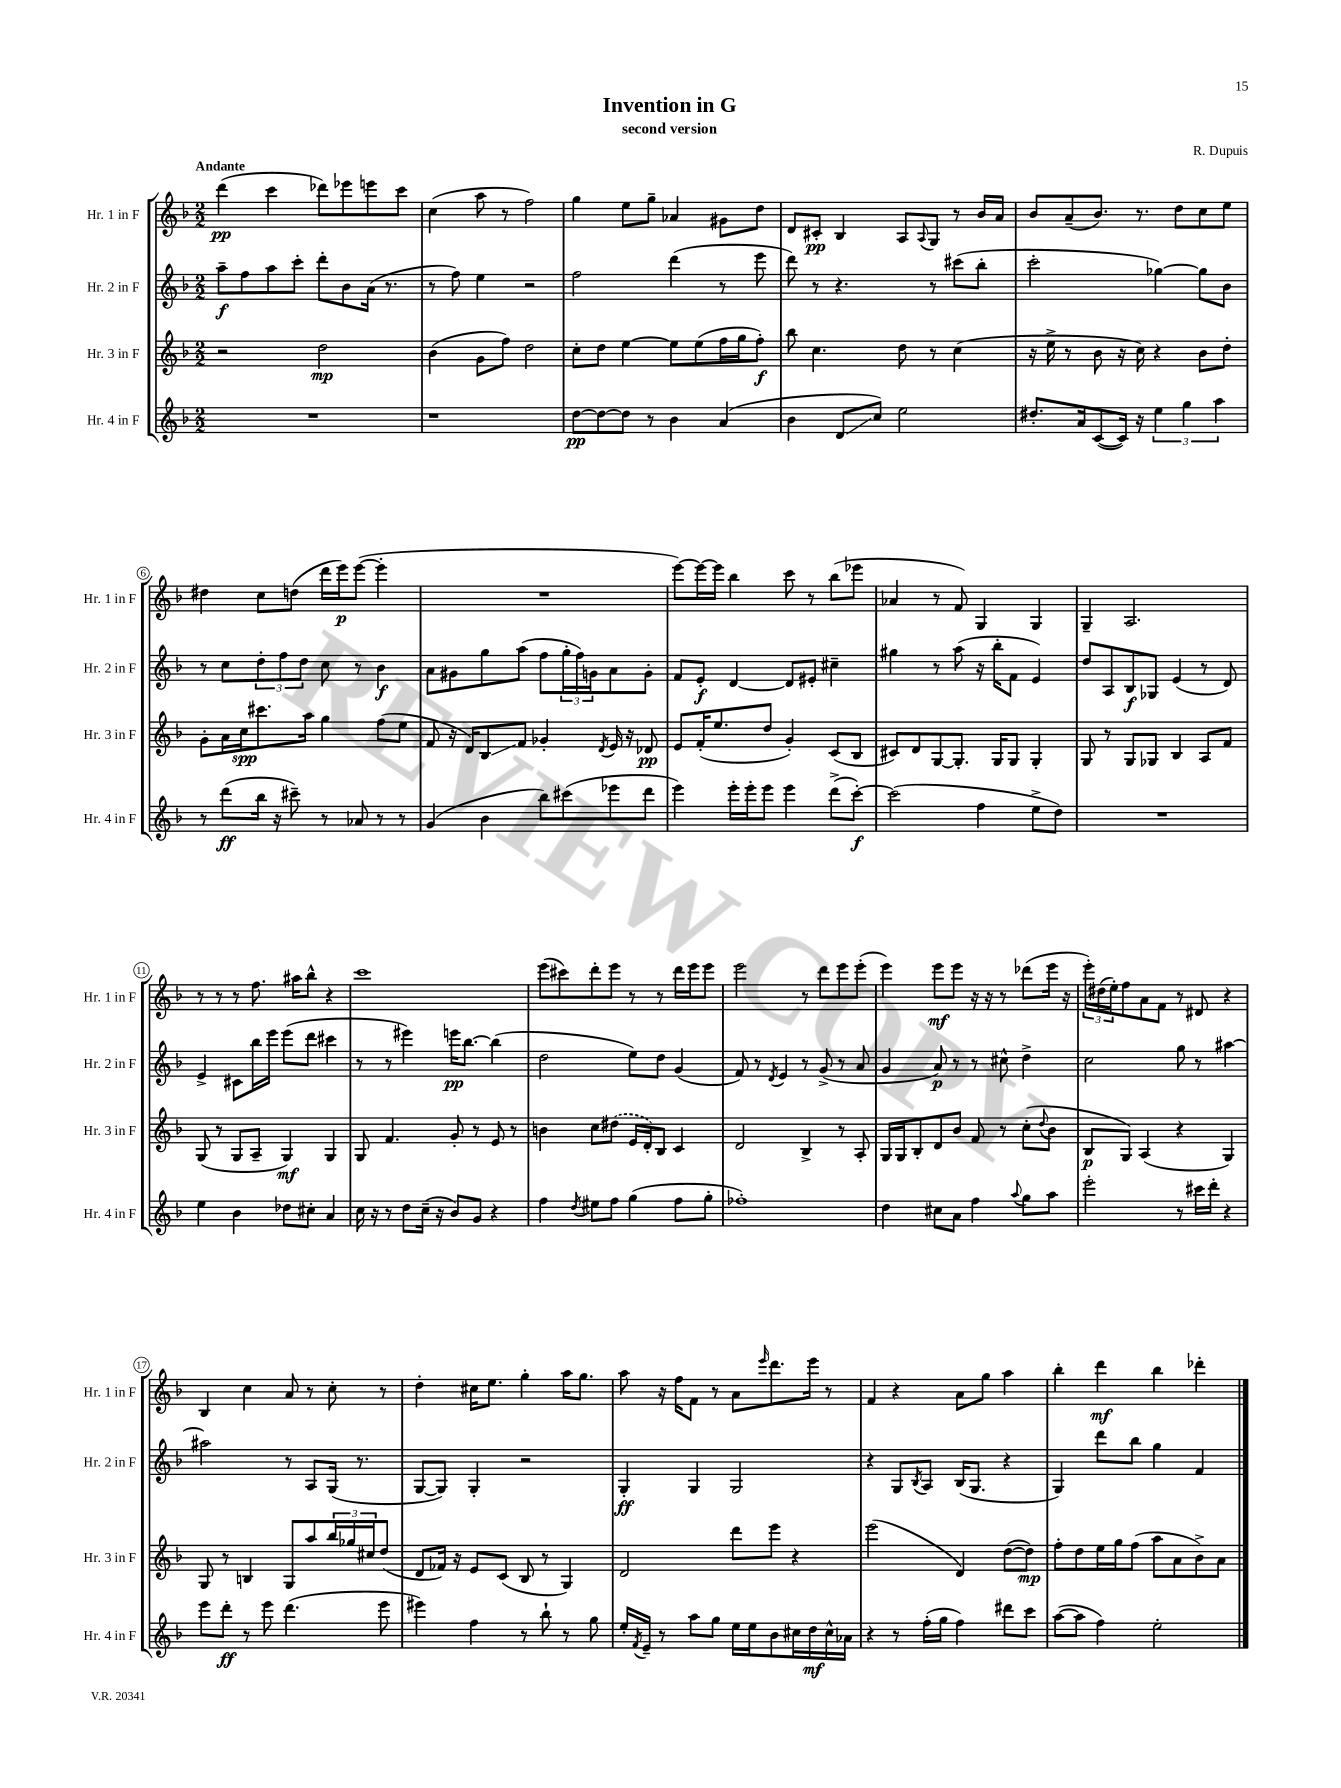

**kern	**kern	**kern	**kern
*staff4	*staff3	*staff2	*staff1
*clefG2	*clefG2	*clefG2	*clefG2
*k[b-]	*k[b-]	*k[b-]	*k[b-]
*M2/2	*M2/2	*M2/2	*M2/2
1r	2r	8aa~	(4ddd
.	.	8ff	.
.	.	8aa	4ccc
.	.	8ccc'	.
.	2dd	8ddd'	8ddd-)
.	.	8b-	8eee-
.	.	(16a	8eee
.	.	8.r	.
.	.	.	8ccc
=	=	=	=
1r	(4b-	8r	(4cc
.	.	8ff)	.
.	8g	4ee	8aa
.	8ff)	.	8r
.	2dd	2r	2ff)
=	=	=	=
[8dd	8cc'	2ff	4gg
8dd_	8dd	.	.
8dd]	[4ee	.	8ee
8r	.	.	8gg~
4b-	8ee]	(4ddd	4a-
.	(8ee	.	.
(4a	16ff	8r	8g#
.	16gg	.	.
.	8ff')	8eee	8dd
=	=	=	=
4b-	8bb-	8ddd)	8d
.	4.cc	8r	8c#'
8d	.	4.r	4B-
8cc)	.	.	.
2ee	8dd	.	8A
.	.	.	8qqA
.	8r	8r	8G
.	(4cc	(8ccc#	8r
.	.	8bb-'	16b-
.	.	.	16a
=	=	=	=
8.dd#'	16r	2ccc'	8b-
.	16ee^	.	.
.	8r	.	(8a~
16a	.	.	.
([8c	8b-	.	8.b-)
16c])	16r	.	.
16r	16cc)	.	8.r
6ee	4r	[4gg-)	.
.	.	.	8dd
6gg	.	.	.
.	8b-	8gg-]	8cc
6aa	.	.	.
.	8dd'	8b-	8ee
=	=	=	=
8r	8g'	8r	4dd#
(8ddd	16a	8cc	.
.	16cc	.	.
16bb-	8.ccc#	12dd'	8cc
16r	.	.	.
.	.	12ff	.
8ccc#~)	.	.	(8dd
.	.	12dd	.
.	16aa	.	.
8r	4gg	8cc	16ddd
.	.	.	16eee)
8a-	.	8r	([8eee
8r	(8ff	4b-	4eee']
8r	8ee	.	.
=	=	=	=
(4g	8f	8a	1r
.	16r	8g#	.
.	16d)	.	.
4b-	8B-	8gg	.
.	8f	(8aa	.
8bb-)	4g-'	8ff	.
(8ccc#	.	24gg'	.
.	.	24ff)	.
.	.	24g	.
.	8qd	.	.
8eee-	16e	8a	.
.	16r	.	.
8ddd	8d-	8g'	.
=	=	=	=
4eee)	8e	8f	[8eee)
.	(16f'	8e'	16eee_
.	8.ee	.	16eee]
16eee'	.	[4d	4bb-
16eee'	.	.	.
8eee	8dd	.	.
4eee	4g')	8d]	8ccc
.	.	8e#'	8r
(8ddd^	(8c	4cc#~	(8bb-
[8ccc')	8B-	.	8eee-
=	=	=	=
(2ccc]	8c#)	4gg#	4a-
.	8d	.	.
.	[8G	8r	8r
.	8.G']	(8aa	8f)
4ff	.	16r	4G
.	16G	16bb-'	.
.	8G	8f	.
8ee^	4G'	4e)	4G
8dd)	.	.	.
=	=	=	=
1r	8G	8dd	4G~
.	8r	8A	.
.	8G	8B-	2.A
.	8G-	8G-	.
.	4B-	(4e	.
.	8A	8r	.
.	8f	8d)	.
=	=	=	=
4ee	(8G	4e^	8r
.	8r	.	8r
4b-	8G	8c#	8r
.	8A~	16bb-	8.ff
.	.	16eee	.
8dd-	4G)	(8eee	.
.	.	.	16aa#
8cc#'	.	8ddd	8bb-^^
4a	4G	4ccc#	4r
=	=	=	=
16cc	8G	8r	1ccc
16r	.	.	.
8r	4.f	8r	.
8dd	.	4eee#)	.
(16cc~	.	.	.
16r	.	.	.
8b-)	8g'	16eee	.
.	.	[8.bb-	.
8g	8r	.	.
4r	8e	(4bb-]	.
.	8r	.	.
=	=	=	=
4ff	4b	2dd	(8eee
.	.	.	8ccc#)
8qdd	.	.	.
8ee#	8cc	.	8ddd'
8ff	(8dd#	.	8eee
(4gg	16e	8ee)	8r
.	16d')	.	.
.	8B-	8dd	8r
8ff	4c	(4g	16ddd
.	.	.	16eee
8gg'	.	.	8eee
=	=	=	=
1ff-')	2d	8f)	2eee
.	.	8r	.
.	.	8qd	.
.	.	4e	.
.	4B-^	8r	8r
.	.	(8g^	8ddd
.	8r	8r	8eee
.	8A'	8a	(8eee'
=	=	=	=
4dd	16G	4g	4eee)
.	16G	.	.
.	8B-'	.	.
8cc#	8d	8a)	8eee
8a	8b-	8r	8eee
4ff	8f	8r	16r
.	.	.	16r
.	8r	8cc#^^	8r
8qqaa	.	.	.
8gg	(8cc'	4dd^	(8ddd-
.	8qqdd	.	.
8aa	8b-	.	16eee
.	.	.	16r
=	=	=	=
2eee'	8B-	2cc	24eee')
.	.	.	(24dd#
.	.	.	24ee')
.	8G)	.	8ff
.	(4A	.	8a
.	.	.	8f
8r	4r	8gg	8r
16ccc#	.	8r	8d#
16ddd'	.	.	.
4r	4G)	[4aa#	4r
=	=	=	=
8eee	8G	2aa#]	4B-
8ddd'	8r	.	.
8r	4B	.	4cc
8eee	.	.	.
(4.ddd	8G	8r	8a
.	8aa	8A	8r
.	24bb-	(16G	8cc'
.	24gg-	.	.
.	.	8.r	.
.	24cc#	.	.
8eee	(8dd	.	8r
=	=	=	=
4eee#)	8d	[8G	4dd'
.	16f-)	8G])	.
.	16r	.	.
4ff	8e	4G'	16cc#
.	.	.	8.ee
.	(8c	.	.
8r	8B-	2r	4gg'
8bb-`	8r	.	.
8r	4G)	.	16aa
.	.	.	8.gg
8gg	.	.	.
=	=	=	=
16ee'	2d	4G'	8aa
8qf	.	.	.
16e~	.	.	.
8r	.	.	16r
.	.	.	16ff
8aa	.	4G	8f
8gg	.	.	8r
16ee	8ddd	2G	8a
16ee	.	.	.
.	.	.	16qqeee
8b-	8eee	.	8.ddd
16cc#	4r	.	.
16dd	.	.	16eee
16cc#^^	.	.	8r
16a-	.	.	.
=	=	=	=
4r	(2eee	4r	4f
8r	.	8G	4r
.	.	8qB-	.
(16ff'	.	8A	.
16gg	.	.	.
4ff)	4d)	(16B-	8a
.	.	8.G	.
.	.	.	8gg
8ddd#	([8dd	4r	4aa
8ccc	8dd])	.	.
=	=	=	=
([8aa	8ff'	4G)	4bb-'
8aa]	8dd	.	.
4ff)	16ee	8ddd	4ddd
.	16gg	.	.
.	(8ff	8bb-	.
2ee'	8aa	4gg	4bb-
.	8a	.	.
.	8b-^)	4f	4ddd-'
.	8a	.	.
==	==	==	==
*-	*-	*-	*-
